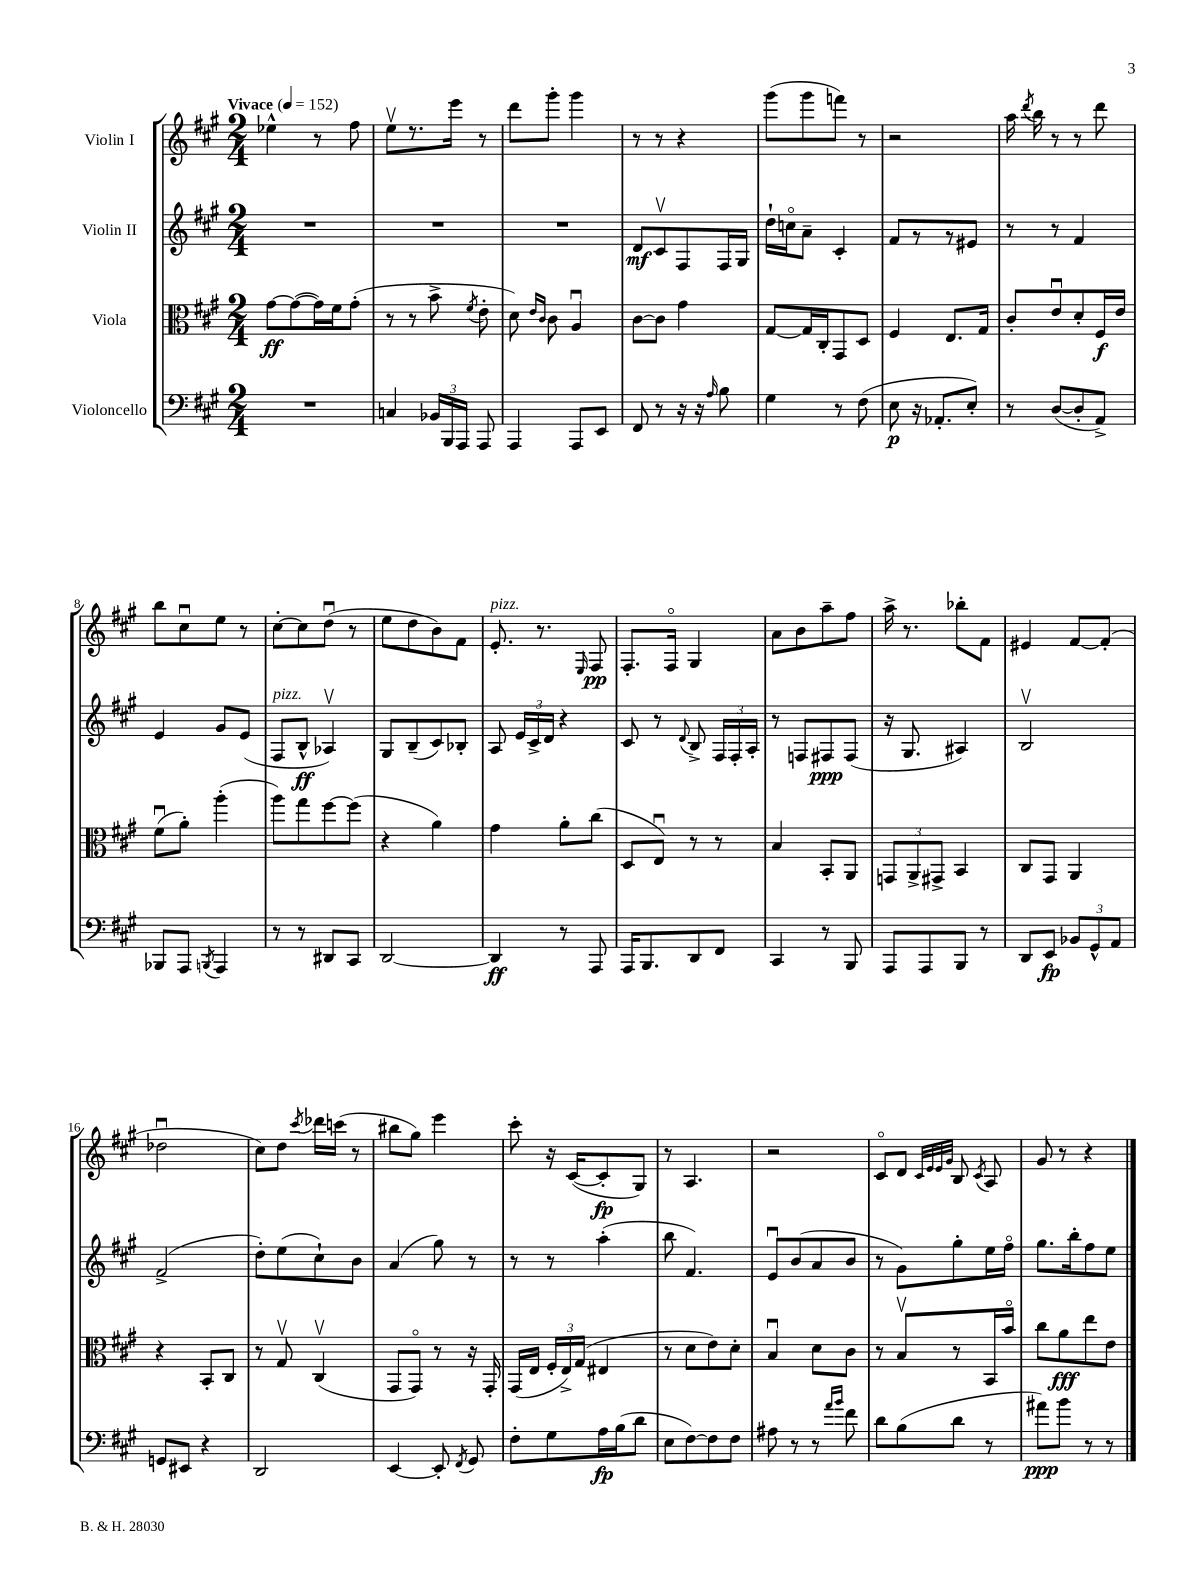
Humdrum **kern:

**kern	**dynam	**kern	**dynam	**kern	**dynam	**kern	**dynam
*part4	*part4	*part3	*part3	*part2	*part2	*part1	*part1
*staff4	*staff4	*staff3	*staff3	*staff2	*staff2	*staff1	*staff1
*I"Violoncello	*	*I"Viola	*	*I"Violin II	*	*I"Violin I	*
*clefF4	*	*clefC3	*	*clefG2	*	*clefG2	*
*k[f#c#g#]	*	*k[f#c#g#]	*	*k[f#c#g#]	*	*k[f#c#g#]	*
*M2/4	*	*M2/4	*	*M2/4	*	*M2/4	*
*MM152	*	*MM152	*	*MM152	*	*MM152	*
=1	=1	=1	=1	=1	=1	=1	=1
!	!	!	!	!	!	!LO:TX:a:B:t=Vivace	!
2r	.	[8g#\L	ff	2r	.	4ee-X^^\	.
.	.	(8g#\_	.	.	.	.	.
.	.	16g#\L])	.	.	.	8r	.
.	.	16f#\J	.	.	.	.	.
.	.	(8g#'\J	.	.	.	8ff#\	.
=2	=2	=2	=2	=2	=2	=2	=2
4Cn/	.	8r	.	2r	.	8eev\L	.
.	.	8r	.	.	.	8.r	.
24BB-X/LL	.	8b^\	.	.	.	.	.
24BBB/	.	.	.	.	.	.	.
.	.	.	.	.	.	16eee\Jk	.
24AAA/JJ	.	.	.	.	.	.	.
.	.	8qf#/	.	.	.	.	.
8AAA/	.	8e'\	.	.	.	8r	.
=3	=3	=3	=3	=3	=3	=3	=3
4AAA/	.	8d\)	.	2r	.	8ddd\L	.
.	.	16qqe/LL	.	.	.	.	.
.	.	16qqc#/JJ	.	.	.	.	.
.	.	8c#\	.	.	.	8ggg#'\J	.
8AAA/L	.	4Au/	.	.	.	4ggg#\	.
8EE/J	.	.	.	.	.	.	.
=4	=4	=4	=4	=4	=4	=4	=4
8FF#/	.	[8c#\L	.	8d/L	mf	8r	.
8r	.	8c#\J]	.	8c#v/	.	8r	.
16r	.	4g#\	.	8F#/	.	4r	.
16r	.	.	.	.	.	.	.
16qqA/	.	.	.	.	.	.	.
8B\	.	.	.	16F#/L	.	.	.
.	.	.	.	16G#/JJ	.	.	.
=5	=5	=5	=5	=5	=5	=5	=5
4G#\	.	[8G#/L	.	16dd`\LL	.	(8ggg#\L	.
.	.	.	.	16ccn\J	.	.	.
.	.	16G#/L]	.	8a~\J	.	8ggg#\	.
.	.	16C#'/J	.	.	.	.	.
8r	.	8GG#/	.	4c#'/	.	8fffn\J)	.
(8F#\	.	8D/J	.	.	.	8r	.
=6	=6	=6	=6	=6	=6	=6	=6
8E\	p	4F#/	.	8f#/L	.	2r	.
16r	.	.	.	8r	.	.	.
8.AA-X'/L	.	.	.	.	.	.	.
.	.	8.E/L	.	8r	.	.	.
8E'/J)	.	.	.	8e#X/J	.	.	.
.	.	16G#/Jk	.	.	.	.	.
=7	=7	=7	=7	=7	=7	=7	=7
8r	.	8c#'/L	.	8r	.	16aa\	.
.	.	.	.	.	.	8qddd/	.
.	.	.	.	.	.	16bb\	.
([8D/L	.	8eu/	.	8r	.	8r	.
8D'/]	.	8d'/	.	4f#/	.	8r	.
8AA^/J)	.	16F#/L	f	.	.	8ddd\	.
.	.	16e/JJ	.	.	.	.	.
!!LO:LB:g=z
=8	=8	=8	=8	=8	=8	=8	=8
8BBB-X/L	.	(8f#u\L	.	4e/	.	8bb\L	.
8AAA/J	.	8a'\J)	.	.	.	8cc#u\	.
8qBBBn/	.	.	.	.	.	.	.
4AAA/	.	(4aa'\	.	8g#/L	.	8ee\J	.
.	.	.	.	(8e/J	.	8r	.
=9	=9	=9	=9	=9	=9	=9	=9
!	!	!	!	!LO:TX:a:i:t=pizz.	!	!	!
8r	.	8aa\L)	.	8F#/L	.	[8cc#'\L	.
8r	.	8gg#\	.	8B^^/J	ff	8cc#\]	.
8DD#X/L	.	[8ff#\	.	4A-Xv/)	.	(8ddu\J	.
8CC#/J	.	(8ff#\J]	.	.	.	8r	.
=10	=10	=10	=10	=10	=10	=10	=10
[2DD/	.	4r	.	8G#/L	.	8ee\L	.
.	.	.	.	(8B~/	.	8dd\	.
.	.	4a\)	.	8c#/)	.	8b\)	.
.	.	.	.	8B-X'/J	.	8f#\J	.
=11	=11	=11	=11	=11	=11	=11	=11
!	!	!	!	!	!	!LO:TX:a:i:t=pizz.	!
4DD/]	ff	4g#\	.	8A/	.	8.e'/	.
.	.	.	.	24e/LL	.	.	.
.	.	.	.	24c#^/	.	.	.
.	.	.	.	.	.	8.r	.
.	.	.	.	24d/JJ	.	.	.
8r	.	8a'\L	.	4r	.	.	.
.	.	.	.	.	.	16qqE/	.
8AAA/	.	(8cc#\J	.	.	.	8F#/	pp
=12	=12	=12	=12	=12	=12	=12	=12
16AAA/KL	.	8D/L	.	8c#/	.	8.F#'/L	.
8.BBB/	.	.	.	.	.	.	.
.	.	8Eu/J)	.	8r	.	.	.
.	.	.	.	.	.	16F#/Jk	.
.	.	.	.	8qqd/	.	.	.
8DD/	.	8r	.	8B^/	.	4G#/	.
8FF#/J	.	8r	.	24F#/LL	.	.	.
.	.	.	.	24F#'/	.	.	.
.	.	.	.	24A'/JJ	.	.	.
=13	=13	=13	=13	=13	=13	=13	=13
4CC#/	.	4B/	.	8r	.	8a\L	.
.	.	.	.	8Fn/L	.	8b\	.
8r	.	8BB'/L	.	8F#X/	ppp	8aa~\	.
8BBB/	.	8AA/J	.	(8F#/J	.	8ff#\J	.
=14	=14	=14	=14	=14	=14	=14	=14
8AAA/L	.	12GGn/L	.	16r	.	16aa^\	.
.	.	.	.	8.G#/	.	8.r	.
.	.	12AA^/	.	.	.	.	.
8AAA/	.	.	.	.	.	.	.
.	.	12GG#X^/J	.	.	.	.	.
8BBB/J	.	4BB/	.	4A#X/)	.	8bb-X'\L	.
8r	.	.	.	.	.	8f#\J	.
=15	=15	=15	=15	=15	=15	=15	=15
8DD/L	.	8C#/L	.	2Bv/	.	4e#X/	.
8EE/J	fp	8GG#/J	.	.	.	.	.
12BB-X/L	.	4AA/	.	.	.	[8f#/L	.
12GG#^^/	.	.	.	.	.	.	.
.	.	.	.	.	.	(8f#'/J]	.
12AA/J	.	.	.	.	.	.	.
!!LO:LB:g=z
=16	=16	=16	=16	=16	=16	=16	=16
8GGn/L	.	4r	.	(2f#^/	.	2dd-Xu\	.
8EE#X/J	.	.	.	.	.	.	.
4r	.	8BB'/L	.	.	.	.	.
.	.	8C#/J	.	.	.	.	.
=17	=17	=17	=17	=17	=17	=17	=17
2DD/	.	8r	.	8dd'\L)	.	8cc#\L)	.
.	.	8G#v/	.	(8ee\	.	8dd\J	.
.	.	.	.	.	.	8qccc#/	.
.	.	(4C#v/	.	8cc#`\)	.	16ddd-X\LL	.
.	.	.	.	.	.	(16cccn\JJ	.
.	.	.	.	8b\J	.	8r	.
=18	=18	=18	=18	=18	=18	=18	=18
[4EE/	.	8GG#/L	.	(4a/	.	8bb#X\L	.
.	.	8GG#/J)	.	.	.	8gg#\J)	.
8EE'/]	.	8r	.	8gg#\)	.	4eee\	.
8qFF#/	.	.	.	.	.	.	.
8GG#/	.	16r	.	8r	.	.	.
.	.	16GG#'/	.	.	.	.	.
=19	=19	=19	=19	=19	=19	=19	=19
8F#'\L	.	(16GG#/LL	.	8r	.	8ccc#'\	.
.	.	16E/JJ	.	.	.	.	.
8G#\	.	24F#'/LL	.	8r	.	16r	.
.	.	24E^/)	.	.	.	.	.
.	.	.	.	.	.	([16c#/KL	.
.	.	(24G#/JJ	.	.	.	.	.
16A\L	fp	4E#X/	.	(4aa'\	.	8c#'/]	fp
(16B\J	.	.	.	.	.	.	.
8d\J	.	.	.	.	.	8G#/J)	.
=20	=20	=20	=20	=20	=20	=20	=20
8E\L	.	8r	.	8bb\	.	8r	.
[8F#\)	.	8d\L	.	4.f#/)	.	4.A/	.
8F#\]	.	8e\)	.	.	.	.	.
8F#\J	.	8d'\J	.	.	.	.	.
=21	=21	=21	=21	=21	=21	=21	=21
8A#X\	.	4Bu/	.	8eu/L	.	2r	.
8r	.	.	.	(8b/	.	.	.
8r	.	8d\L	.	8a/	.	.	.
16qqa/LL	.	.	.	.	.	.	.
16qqb/JJ	.	.	.	.	.	.	.
8f#\	.	8c#\J	.	8b/J	.	.	.
=22	=22	=22	=22	=22	=22	=22	=22
8d\L	.	8r	.	8r	.	8c#/L	.
(8B\	.	8Bv/L	.	8g#\L)	.	8d/J	.
.	.	.	.	.	.	32qqc#/LLL	.
.	.	.	.	.	.	32qqe/	.
.	.	.	.	.	.	32qqe/	.
.	.	.	.	.	.	32qqg#/JJJ	.
8d\J	.	8r	.	8gg#'\	.	8B/	.
.	.	.	.	.	.	8qc#/	.
8r	.	16BB/L	.	16ee\L	.	8A/	.
.	.	16b/JJ	.	16ff#\JJ	.	.	.
=23	=23	=23	=23	=23	=23	=23	=23
8a#X\L)	ppp	8cc#\L	.	8.gg#\L	.	8g#/	.
8b\J	.	8a\	fff	.	.	8r	.
.	.	.	.	16bb'\k	.	.	.
8r	.	8ee\	.	8ff#\	.	4r	.
8r	.	8e\J	.	8ee\J	.	.	.
==	==	==	==	==	==	==	==
*-	*-	*-	*-	*-	*-	*-	*-
